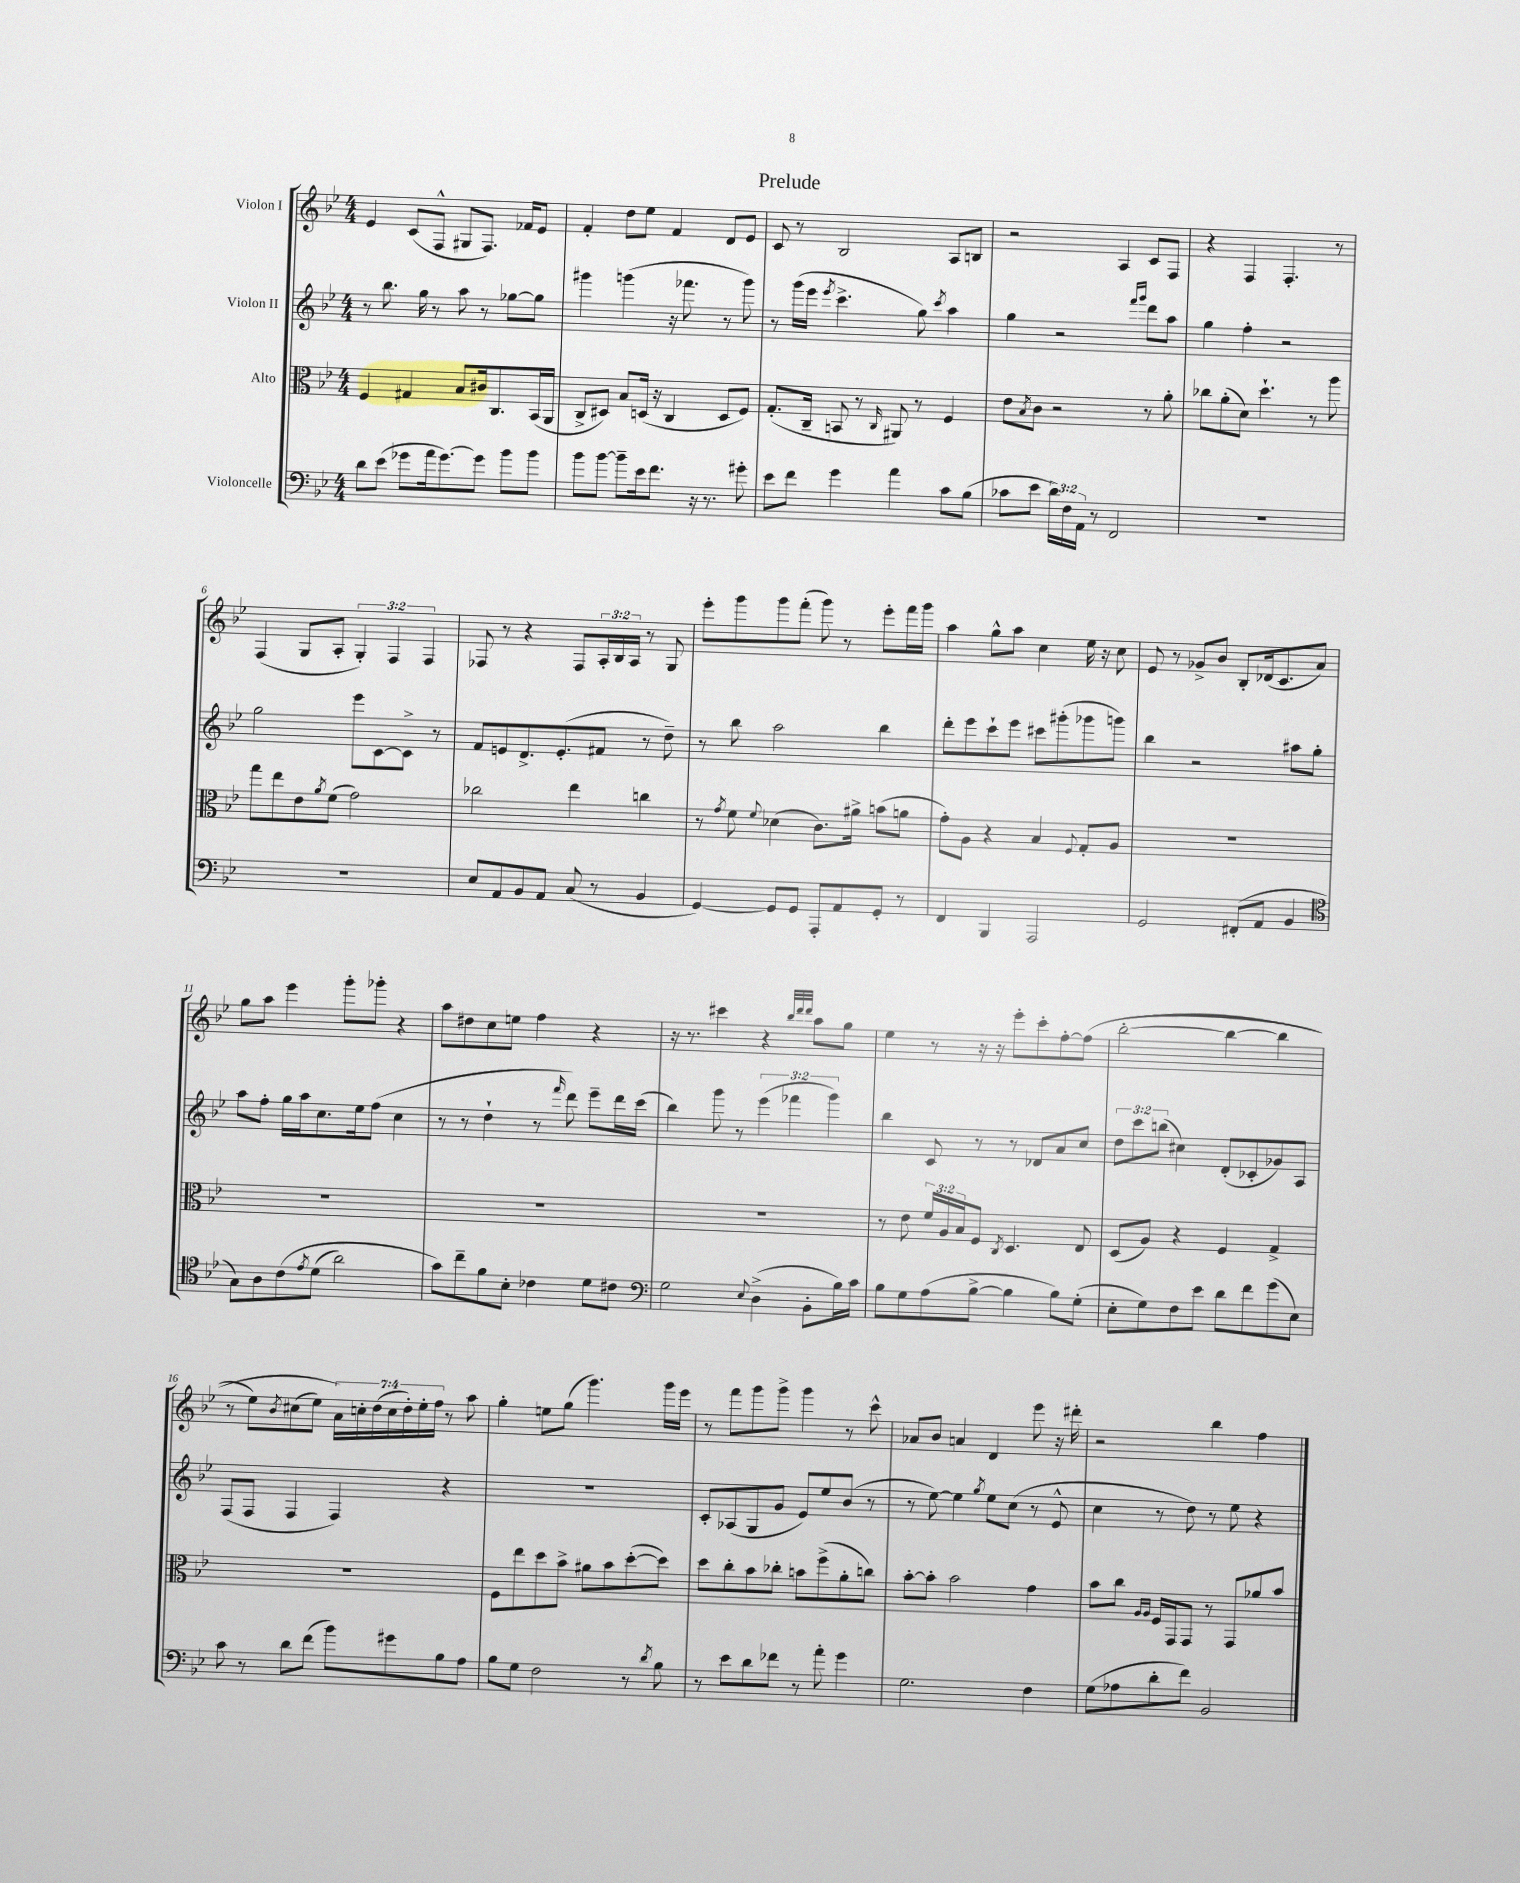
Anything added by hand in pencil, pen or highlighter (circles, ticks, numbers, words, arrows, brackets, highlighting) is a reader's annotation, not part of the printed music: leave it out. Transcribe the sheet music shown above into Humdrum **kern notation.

**kern	**kern	**kern	**kern
*part4	*part3	*part2	*part1
*staff4	*staff3	*staff2	*staff1
*I"Violoncelle	*I"Alto	*I"Violon II	*I"Violon I
*clefF4	*clefC3	*clefG2	*clefG2
*k[b-e-]	*k[b-e-]	*k[b-e-]	*k[b-e-]
*M4/4	*M4/4	*M4/4	*M4/4
=1	=1	=1	=1
8d\L	4F/	8r	4e-/
(8e-\J	.	8.bb-\	.
8g-X\L	4G#X/	.	(8c/L
.	.	16gg\	.
16a\k	.	8r	8F^^/J
[8.g-\)	.	.	.
.	8B-/L	8aa\	8G#X/L
8g-\J]	16c#X/k	8r	8.F/J)
.	8.C/	.	.
8b-\L	.	[8gg-X\L	.
.	.	.	16f-X/KL
8b-\J	(16BB-/L	8gg-\J]	8e-/J
.	16AA/JJ	.	.
=2	=2	=2	=2
8b-\L	8C^/L	4ggg#X\	4f'/
[8b-\J	8D#X/J)	.	.
8b-~\L]	8B-/L	(4gggn\	8dd\L
16e-\k	(16Dn/Jk	.	8ee-\J
8.f\J	16r	.	.
.	4C/	16r	4f/
.	.	8.fff-X\	.
16r	.	.	.
8.r	.	.	.
.	8D/L	8r	8d/L
8g#X'\	8F/J)	8ggg\)	8e-/J
=3	=3	=3	=3
8e-\L	(8.G'/L	8r	8c/
8f\J	.	(16ggg\LL	8r
.	16C~/Jk	16eee-\JJ	.
.	.	8qeee-/	.
4g\	8BBn/	4.ccc^\	2B-/
.	8r	.	.
.	16qqC/	.	.
4a\	8AA#X/)	.	.
.	8r	8gg\)	.
.	.	8qccc/	.
8c\L	4F/	4aa\	8A/L
(8B-\J	.	.	8Bn/J
=4	=4	=4	=4
8c-X\L	8e-\L	4gg\	2r
.	8qB-/	.	.
8e-\J	8c\J	.	.
24d\LL)	2r	2r	.
24F\	.	.	.
24AA\JJ	.	.	.
8r	.	.	.
2FF/	.	.	4A/
.	.	16qqfff/LL	.
.	.	16qqggg/JJ	.
.	8r	8ddd\L	8c/L
.	8a'\	8aa\J	8F/J
=5	=5	=5	=5
1r	8cc-X\L	4gg\	4r
.	(8a'\	.	.
.	8d\J)	4ff'\	4F/
.	4.dd`\	.	.
.	.	2r	4.F'/
.	8r	.	.
.	8aa\	.	8r
!!LO:LB:g=z
=6	=6	=6	=6
1r	8gg\L	2gg\	(4F/
.	8ee-\	.	.
.	8e-\	.	8G/L
.	8qa/	.	.
.	(8f\J	.	8A'/J
.	2g\)	8eee-\L	6G'/)
.	.	[8c\	.
.	.	.	6F/
.	.	8c^\J]	.
.	.	.	6F/
.	.	8r	.
=7	=7	=7	=7
8E-/L	2cc-X\	8f/L	8F-X/
8AA/	.	8en/	8r
8BB-/	.	8.d^/	4r
8AA/J	.	.	.
.	.	(8.e'/	.
(8C/	4ee-\	.	8F-/L
8r	.	8f#X/J	24A'/L
.	.	.	24B-/
.	.	.	24A/JJ
4BB-/	4ccn\	8r	8r
.	.	8dd~\)	8G/
=8	=8	=8	=8
[4GG/)	8r	8r	8eee-'\L
.	8qg/	.	.
.	8f\	8bb-\	8ggg\
.	8qqf/	.	.
8GG/L]	(4d-X\	2aa\	8ggg\
8GG/J	.	.	(8fff'\J
8AAA'/L	8.c\L)	.	8ggg\)
8AA/	.	.	8r
.	16a#X^\Jk	.	.
8GG'/J	(8bn\L	4bb-\	8eee-'\L
8r	8an\J	.	16fff\L
.	.	.	16ggg\JJ
=9	=9	=9	=9
4FF/	8g'\L)	8ddd'\L	4aa\
.	8A\J	8eee-\	.
4BBB-/	4r	8ccc`\	8gg^^\L
.	.	8eee-\J	8aa\J
2AAA/	4B-/	8ccc#X\L	4cc\
.	.	(8ggg#X'\	.
.	8qqF/	.	.
.	8G'/L	8ggg-X\	16ee-\
.	.	.	16r
.	8A/J	8gggn\J)	8cc\
=10	=10	=10	=10
2GG/	1r	4bb-\	8e-/
.	.	.	8r
.	.	2r	8g-X^/L
.	.	.	8b-/J
(8FF#X'/L	.	.	8B-'/L
8AA/J	.	.	(16d-X/k
.	.	.	8.c/
4BB-/	.	8aa#X\L	.
.	.	8gg'\J	8a/J)
!!LO:LB:g=z
=11	=11	=11	=11
*clefC4	*	*	*
8G\L)	1r	8aa\L	8gg\L
8A\	.	8ff'\J	8aa\J
(8c\	.	16gg\LL	4eee-\
.	.	16aa\J	.
8qe-/	.	.	.
(8d\J	.	8.cc\	.
2a\)	.	.	8ggg'\L
.	.	16ee-\k	.
.	.	(8ff\J	8ggg-X'\J
.	.	4cc\	4r
=12	=12	=12	=12
8g\L)	1r	8r	8aa\L
8cc~\	.	8r	8dd#X\
8f\	.	4dd`\	8cc\
8B-'\J	.	.	8een\J
4c-X\	.	8r	4ff\
.	.	16qqfff/	.
.	.	8ddd\)	.
8d\L	.	8eee-~\L	4r
8c#X\J	.	16ddd\L	.
.	.	(16ccc\JJ	.
=13	=13	=13	=13
*clefF4	*	*	*
2G\	1r	4bb-\)	16r
.	.	.	8.r
.	.	8ggg\	4ccc#X\
.	.	8r	.
8qqE-/	.	.	.
(4D^\	.	(6eee-\	4r
.	.	6fff-X\	.
.	.	.	32qqbb-/LLL
.	.	.	32qqddd/
.	.	.	32qqddd/JJJ
8BB-'\L	.	.	8aa\L
.	.	6ggg\)	.
16B-\L)	.	.	8gg\J
16c\JJ	.	.	.
=14	=14	=14	=14
8B-\L	8r	4bb-\	4ee-\
8G\	8e-\	.	.
(8A\	24f/LL	8c/	8r
.	24A/	.	.
.	24B-/J	.	.
[8B-^\J	8F/J	8r	16r
.	.	.	16r
.	8qC/	.	.
4B-\]	4.D/	8r	8eee-'\L
.	.	8d-X/L	8ccc'\
8B-\L)	.	8a/	[8ff'\
(8G'\J	8E-/	8cc/J	(8ff\J]
=15	=15	=15	=15
8E-'\L	(8D/L	12dd\L	([2bb-'\
.	.	12ccc\	.
8G\)	8A/J)	.	.
.	.	(12bbn\J	.
8F\	4r	4cc#X\)	.
8e-\J	.	.	.
8d\L	4F/	(8d'/L	4bb-\_
8f\	.	8c-X'/	.
(8g\	4G^/	8g-X/)	4bb-\]
8E-\J)	.	8A/J	.
!!LO:LB:g=z
=16	=16	=16	=16
8c\	1r	(8F/L	8r
8r	.	8F/J	8ee-\L)
.	.	.	8qb-/
8d\L	.	4F/	(8cc#X\
(8f\J	.	.	8ee-\J)
8b-\L)	.	4F/)	28a\LL)
.	.	.	28ccn'\
.	.	.	(28dd\
.	.	.	28cc\
8g#X\	.	.	.
.	.	.	28dd'\)
.	.	.	28ee-'\
.	.	.	28ff\JJ
8B-\	.	4r	8r
8A\J	.	.	8aa\
=17	=17	=17	=17
8B-\L	8F\L	1r	4gg'\
8G\J	8ee-\	.	.
2F\	8dd\	.	8een\L
.	8b-^\J	.	(8gg\J
.	8a#X\L	.	4.ggg\)
.	8b-\	.	.
8r	([8dd'\	.	.
8qd/	.	.	.
8B-\	8dd\J])	.	16ggg\LL
.	.	.	16eee-\JJ
=18	=18	=18	=18
8r	8dd\L	8c'/L	8r
8e-\L	8cc'\	(8A-X/	8fff\L
8d\	8b-\	8G/	8ggg\
8f-X\J	8cc-X'\J	8g/J	8ggg^\J
8r	8bn\L	8e-/L)	4ggg\
8a'\	(8ff^\	8ee-/	.
4g\	8a'\	(8b-/J	8r
.	8ccn\J)	8r	8ccc^^\
=19	=19	=19	=19
2.G\	[8b-'\L	8r	8a-X/L
.	8b-'\J]	[8ee-\)	8b-/J
.	2b-\	4ee-\]	4an/
.	.	8qgg/	.
.	.	8ee-\L	4d/
.	.	(8cc\J	.
4F\	4g\	8r	8eee-\
.	.	8e-^^/	16r
.	.	.	16ddd#X'\
=20	=20	=20	=20
(8G\L	8b-\L	4cc\	2r
8A-X\	8cc\J	.	.
.	16qqA/LL	.	.
.	16qqA/JJ	.	.
8d'\	16F/LL	8r	.
.	16GG/J	.	.
8f\J)	8GG/J	8dd\)	.
2BB-/	8r	8r	4bb-\
.	8GG/L	8ee-\	.
.	8a-X/	4r	4ff\
.	8b-/J	.	.
==	==	==	==
*-	*-	*-	*-
